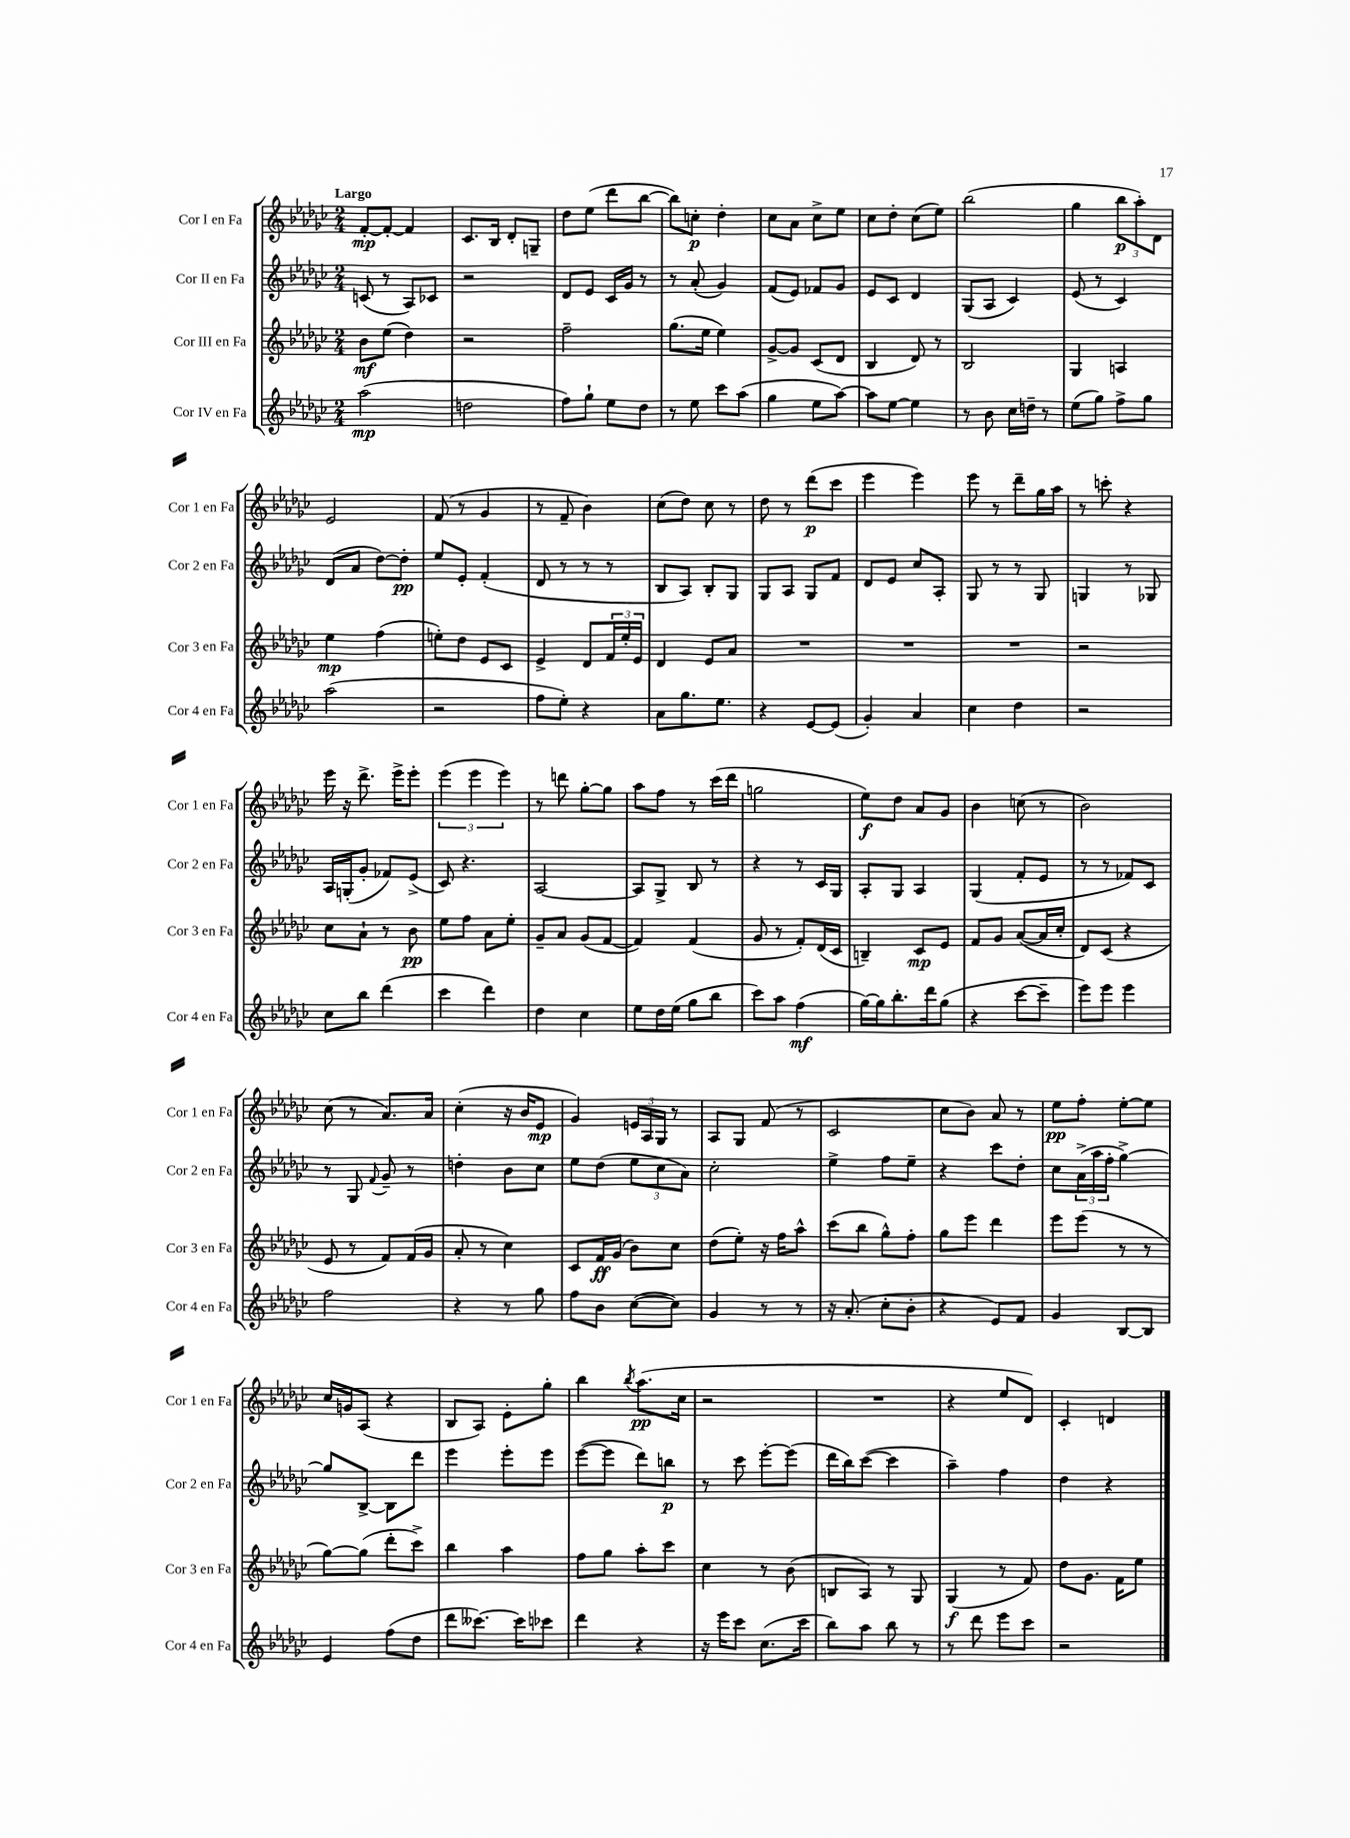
<<
\new StaffGroup <<
\new Staff = "s0" \with { instrumentName = "Cor I en Fa" shortInstrumentName = "Cor 1 en Fa" } {
    \clef treble \key ges \major \numericTimeSignature \time 2/4 \tempo "Largo"
    f'8~-.\mp f'8~-. f'4 |
    ces'8. bes16 des'8-. g8-- |
    des''8 ees''8( des'''8 bes''8~ |
    bes''8) c''8-.\p des''4-. |
    ces''8 aes'8 ces''8-> ees''8 |
    ces''8 des''8-. ces''8( ees''8) |
    bes''2( |
    ges''4 \tuplet 3/2 { bes''8\p aes''8-.) des'8 } |
    ees'2 |
    f'8( r8 ges'4 |
    r8 f'8-- bes'4) |
    ces''8( des''8) ces''8 r8 |
    des''8 r8 des'''8\p( ces'''8 |
    ees'''4 ees'''4) |
    ees'''8 r8 des'''8-- ges''16 aes''16 |
    r8 c'''8-. r4 |
    ees'''16 r16 des'''8.-> ees'''16-> ees'''8-. |
    \tuplet 3/2 { ees'''4( ees'''4 ees'''4) } |
    r8 d'''8 ges''8~-. ges''8 |
    aes''8 f''8 r8 ces'''16( des'''16 |
    g''2 |
    ees''8\f) des''8 aes'8 ges'8 |
    bes'4 c''8( r8 |
    bes'2) |
    ces''8( r8 aes'8.) aes'16 |
    ces''4-.( r16 bes'16 ees'8\mp |
    ges'4) \tuplet 3/2 { e'16 aes16 ges16 } r8 |
    aes8 ges8 f'8( r8 |
    ces'2 |
    ces''8 bes'8) aes'8 r8 |
    ees''8\pp f''8-. ees''8~-. ees''8 |
    ces''16 g'16 aes8( r4 |
    bes8 aes8) ees'8-. ges''8-. |
    bes''4 \acciaccatura { bes''8 } aes''8.\pp( ces''16 |
    r2 |
    R2 |
    r4 ees''8 des'8) |
    ces'4-. d'4 \bar "|." |
}
\new Staff = "s1" \with { instrumentName = "Cor II en Fa" shortInstrumentName = "Cor 2 en Fa" } {
    \clef treble \key ges \major \numericTimeSignature \time 2/4
    c'8( r8 aes8) ces'8 |
    r2 |
    des'8 ees'8 ces'16 ges'16 r8 |
    r8 aes'8-.( ges'4) |
    f'8( ees'8) fes'8 ges'8 |
    ees'8 ces'8 des'4 |
    ges8( aes8 ces'4) |
    ees'8( r8 ces'4) |
    des'8( aes'8 des''8~) des''8-.\pp |
    ees''8 ees'8-. f'4-.( |
    des'8 r8 r8 r8 |
    bes8 aes8) bes8-. ges8 |
    ges8 aes8 ges8 f'8 |
    des'8 ees'8 ces''8 aes8-. |
    ges8 r8 r8 ges8 |
    g4 r8 ges8 |
    aes16 g16-.( ges'8-. fes'8) ees'8->( |
    ces'8) r4. |
    aes2~ |
    aes8 ges8-> bes8 r8 |
    r4 r8 ces'16 ges16 |
    aes8-. ges8 aes4 |
    ges4( f'8-. ees'8 |
    r8 r8 fes'8) ces'8 |
    r8 ges8 \appoggiatura { f'8 } ges'8-- r8 |
    d''4-. bes'8 ces''8 |
    ees''8 des''8( \tuplet 3/2 { ees''8 ces''8 aes'8) } |
    ces''2-. |
    ees''4-> f''8 ees''8-- |
    r4 ces'''8 des''8-. |
    ces''8 \tuplet 3/2 { aes'16->( aes''16 f''16-. } ges''4~->) |
    ges''8 bes8~-> bes8 des'''8 |
    ees'''4 ees'''8-. ees'''8 |
    ees'''8~( ees'''8 des'''8) b''8\p |
    r8 ces'''8 ees'''8~-. ees'''8( |
    des'''16 bes''16) ces'''8~( ces'''4 |
    aes''4--) f''4 |
    des''4 r4 \bar "|." |
}
\new Staff = "s2" \with { instrumentName = "Cor III en Fa" shortInstrumentName = "Cor 3 en Fa" } {
    \clef treble \key ges \major \numericTimeSignature \time 2/4
    bes'8\mf ees''8( des''4) |
    r2 |
    f''2-- |
    ges''8.( ees''16 ees''4) |
    ges'8~-> ges'8 ces'8( des'8 |
    bes4 des'8) r8 |
    bes2 |
    ges4 a4 |
    ees''4\mp f''4( |
    e''8-.) des''8 ees'8 ces'8 |
    ees'4-> des'8 \tuplet 3/2 { f'16 ees''16-. ees'16 } |
    des'4 ees'8 aes'8 |
    R2 |
    R2 |
    R2 |
    r2 |
    ces''8 aes'8-! r8 bes'8\pp |
    ees''8 f''8 aes'8 ees''8-. |
    ges'8-- aes'8 ges'8( f'8~ |
    f'4) f'4( |
    ges'8 r8 f'8-.) des'16( ces'16 |
    b4--) ces'8\mp ees'8 |
    f'8 ges'8 aes'8~( aes'16 ces''16-. |
    des'8) ces'8( r4 |
    ees'8 r8 f'8) f'16( ges'16 |
    aes'8-. r8 ces''4) |
    ces'8 f'16\ff ges'16( bes'8) ces''8 |
    des''8( ees''8-.) r16 f''16 aes''8-^ |
    ces'''8( bes''8 ges''8-^) f''8-. |
    ges''8 ees'''8 des'''4 |
    ees'''8 ees'''8( r8 r8 |
    ges''8~) ges''8( des'''8-. ces'''8->) |
    bes''4 aes''4 |
    f''8 ges''8 aes''8-. ces'''8 |
    ces''4 r8 bes'8( |
    b8 aes8) r8 ges8 |
    ges4\f( r8 f'8) |
    des''8 ges'8. f'16 ees''8 \bar "|." |
}
\new Staff = "s3" \with { instrumentName = "Cor IV en Fa" shortInstrumentName = "Cor 4 en Fa" } {
    \clef treble \key ges \major \numericTimeSignature \time 2/4
    aes''2\mp( |
    d''2 |
    f''8) ges''8-! ees''8 des''8 |
    r8 ees''8 ces'''8 aes''8( |
    ges''4 ees''8 aes''8~) |
    aes''8 ees''8~ ees''4 |
    r8 bes'8 ces''16 d''16-- r8 |
    ees''8( ges''8) f''8-> ges''8 |
    aes''2( |
    r2 |
    f''8 ees''8-.) r4 |
    aes'8 ges''8. ees''8. |
    r4 ees'8~ ees'8( |
    ges'4-.) aes'4 |
    ces''4 des''4 |
    r2 |
    ces''8 bes''8 des'''4( |
    ces'''4 des'''4) |
    des''4 ces''4 |
    ees''8 des''16 ees''16( ges''8 bes''8 |
    ces'''8) aes''8 f''4\mf( |
    ges''16~) ges''16 bes''8.-. des'''16 ges''8( |
    r4 ces'''8~ ces'''8-- |
    ees'''8) ees'''8 ees'''4 |
    f''2 |
    r4 r8 ges''8 |
    f''8 bes'8 ces''8~( ces''8) |
    ges'4 r8 r8 |
    r16 aes'8.-.( ces''8-. bes'8-. |
    r4 ees'8) f'8 |
    ges'4 bes8~ bes8 |
    ees'4 f''8( des''8 |
    des'''8 ceses'''8.~) ceses'''16 ces'''8 |
    des'''4 r4 |
    r16 ees'''16 ces'''8 ces''8.( ces'''16 |
    bes''8) aes''8 bes''8 r8 |
    r8 des'''8 ees'''8 ces'''8 |
    r2 \bar "|." |
}
>>
>>
\layout { \context { \Score \remove "Bar_number_engraver" } }
